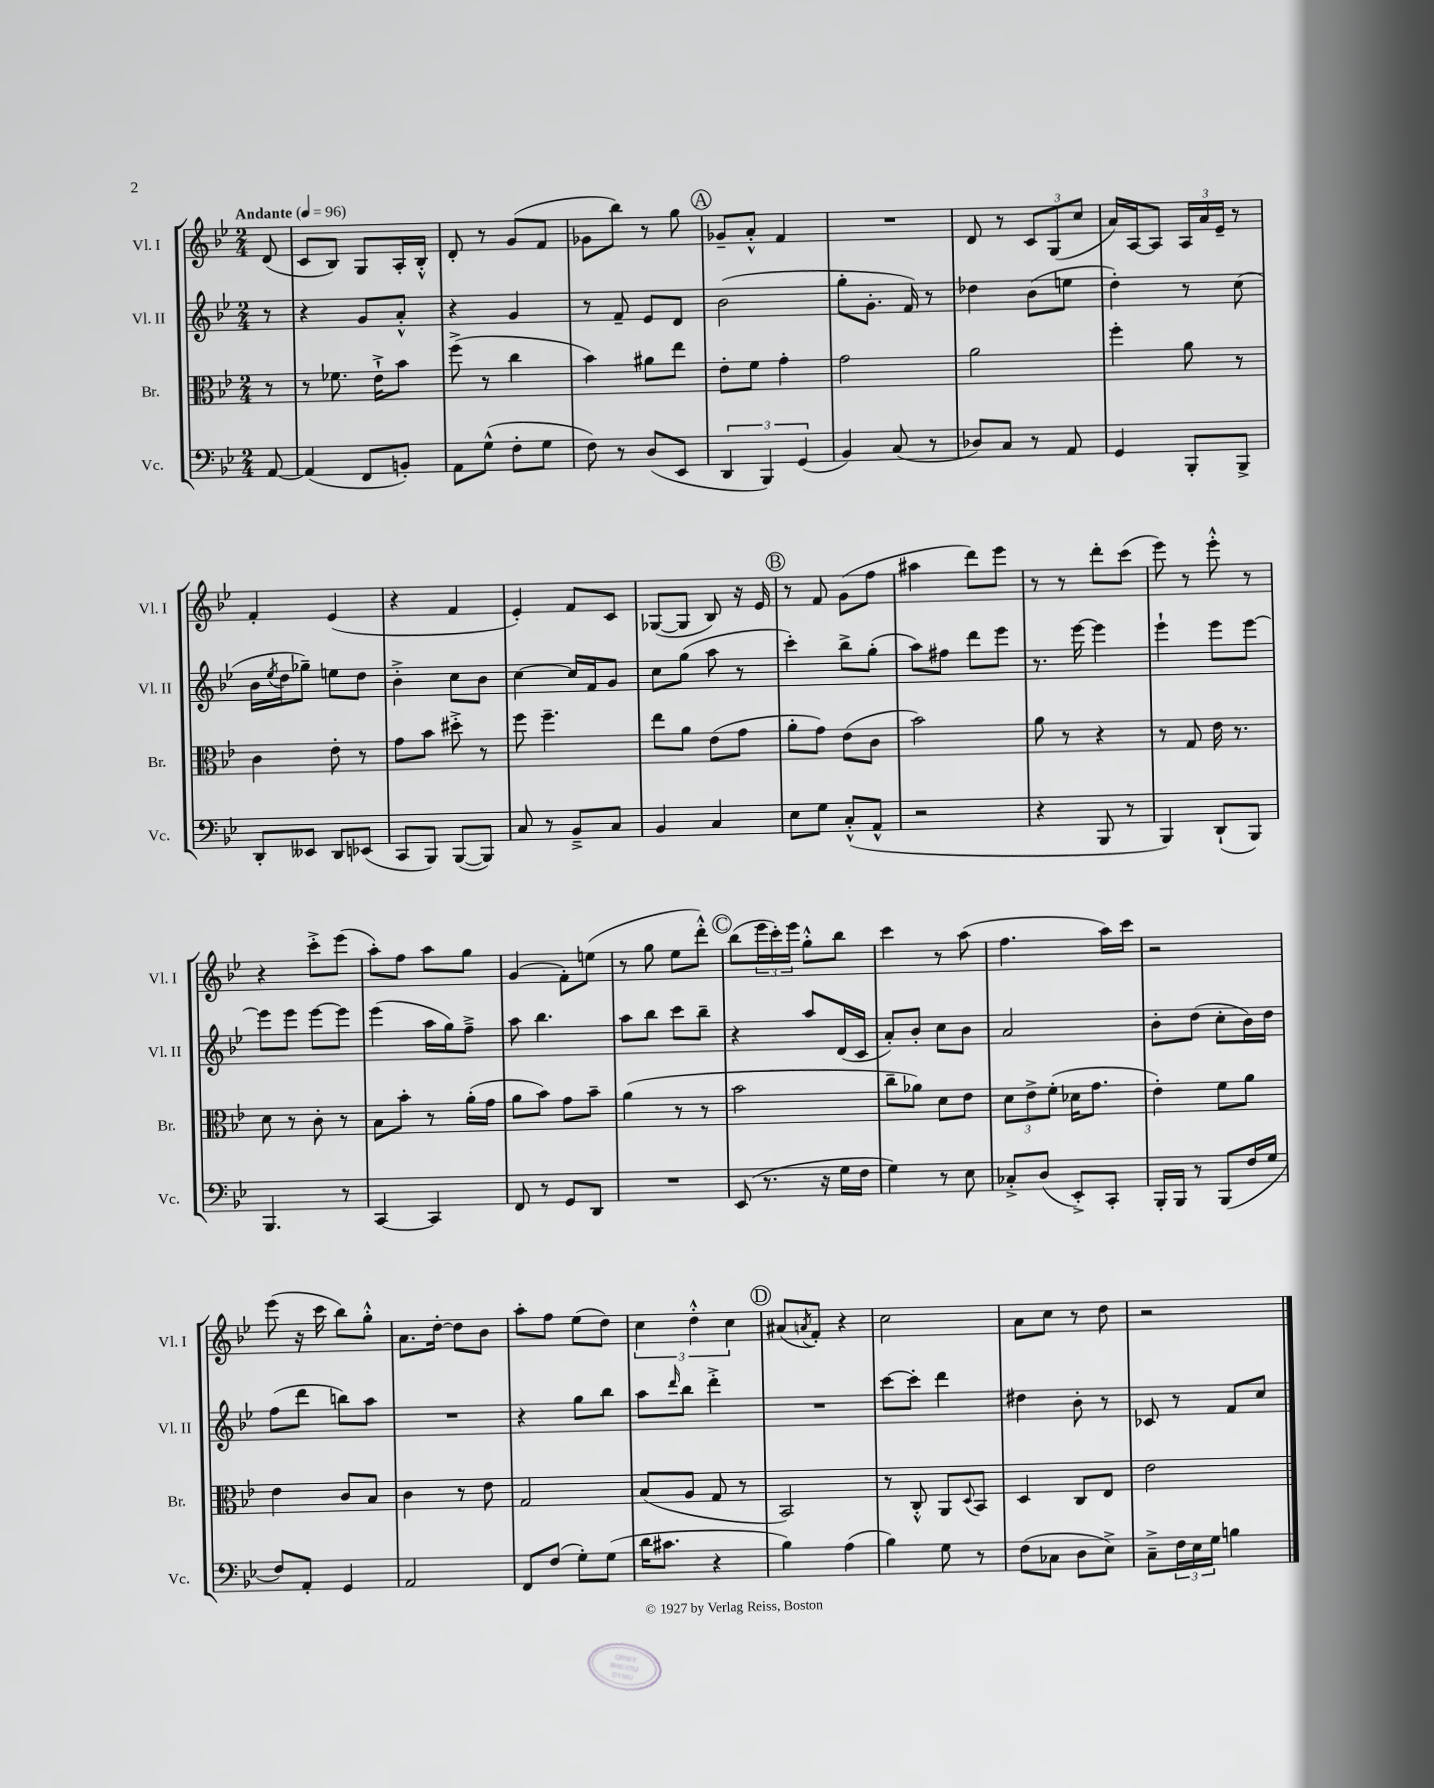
<<
\new StaffGroup <<
\new Staff = "s0" \with { instrumentName = "Vl. I" shortInstrumentName = "Vl. I" } {
    \clef treble \key bes \major \numericTimeSignature \time 2/4 \partial 8 \tempo "Andante" 4 = 96
    d'8( |
    c'8 bes8) g8 a16-. bes16-.-^ |
    d'8-. r8 g'8( f'8 |
    ges'8 bes''8) r8 g''8 |
    \mark \markup { \circle "A" } ges'8-- a'8-.-^ f'4 |
    R2 |
    d'8 r8 \tuplet 3/2 { c'8 g8( c''8 } |
    a'16) a16~ a8 \tuplet 3/2 { a16 a'16 ees'16-- } r8 |
    f'4-. ees'4( |
    r4 f'4 |
    ees'4-.) f'8 c'8 |
    ges8~( ges8 bes8) r16 ees'16 |
    \mark \markup { \circle "B" } r8 f'8 g'8( f''8 |
    ais''4 d'''8) ees'''8 |
    r8 r8 d'''8-. c'''8( |
    ees'''8) r8 ees'''8-.-^ r8 |
    r4 c'''8-.-> ees'''8( |
    a''8-.) f''8 a''8 g''8 |
    g'4( f'8-.) e''8( |
    r8 g''8 ees''8 d'''8-.-^) |
    \mark \markup { \circle "C" } bes''8( \tuplet 3/2 { ees'''16 c'''16-.) ees'''16 } g''8-.-^ bes''8 |
    c'''4 r8 a''8( |
    f''4. a''16) c'''16 |
    r2 |
    ees'''8( r16 c'''16 bes''8) g''8-.-^ |
    a'8. d''16~-. d''8 bes'8 |
    a''8-. f''8 ees''8( d''8) |
    \tuplet 3/2 { c''4 d''4-.-^ c''4 } |
    \mark \markup { \circle "D" } ais'8( \acciaccatura { a'8 } f'8-.) r4 |
    c''2 |
    a'8 c''8 r8 d''8 |
    r2 \bar "|." |
}
\new Staff = "s1" \with { instrumentName = "Vl. II" shortInstrumentName = "Vl. II" } {
    \clef treble \key bes \major \numericTimeSignature \time 2/4 \partial 8
    r8 |
    r4 g'8 a'8-.-^ |
    r4 g'4 |
    r8 f'8-- ees'8 d'8 |
    \mark \markup { \circle "A" } bes'2( |
    g''8-. g'8.-. f'16) r8 |
    des''4 bes'8( e''8 |
    d''4-.) r8 c''8( |
    bes'16 \acciaccatura { ees''8 } d''16 ges''8--) e''8 d''8 |
    bes'4-.-> c''8 bes'8 |
    c''4~ c''16 f'16 g'8 |
    c''8 g''8( a''8 r8 |
    \mark \markup { \circle "B" } c'''4-.) bes''8-> g''8-.( |
    a''8) fis''8 d'''8 ees'''8 |
    r8. ees'''16~ ees'''4 |
    ees'''4-! ees'''8 ees'''8~ |
    ees'''8 ees'''8 ees'''8~ ees'''8 |
    ees'''4( a''16 g''16) f''8---> |
    a''8 bes''4. |
    a''8 bes''8 c'''8 bes''8-- |
    \mark \markup { \circle "C" } r4 a''8 d'16( c'16 |
    a'8-.) bes'8-. c''8 bes'8 |
    a'2 |
    bes'8-. d''8( c''8-. bes'16) d''16 |
    f''8( d'''8 b''8) a''8 |
    R2 |
    r4 g''8 bes''8 |
    a''8 \grace { d'''16 } bes''8 d'''4-.-> |
    \mark \markup { \circle "D" } R2 |
    c'''8~ c'''8-. d'''4 |
    dis''4 bes'8-. r8 |
    ces'8 r8 f'8 c''8 \bar "|." |
}
\new Staff = "s2" \with { instrumentName = "Br." shortInstrumentName = "Br." } {
    \clef alto \key bes \major \numericTimeSignature \time 2/4 \partial 8
    r8 |
    r8 fes'8. ees'16-!-> bes'8 |
    f''8->( r8 c''4 |
    bes'4) ais'8 ees''8 |
    \mark \markup { \circle "A" } ees'8-. f'8 g'4-. |
    g'2 |
    a'2 |
    f''4-. a'8 r8 |
    c'4 ees'8-. r8 |
    g'8 bes'8 dis''8-.-> r8 |
    f''8 f''4.-- |
    ees''8 a'8 ees'8( g'8 |
    \mark \markup { \circle "B" } a'8-. g'8) ees'8( c'8 |
    bes'2) |
    a'8 r8 r4 |
    r8 g8 ees'16 r8. |
    d'8 r8 c'8-. r8 |
    bes8 bes'8-. r8 a'16-.( g'16 |
    a'8 bes'8) g'8 bes'8-- |
    a'4( r8 r8 |
    \mark \markup { \circle "C" } bes'2 |
    c''8-- aes'8) d'8 ees'8 |
    \tuplet 3/2 { d'8 ees'8-> f'8-.( } des'16 g'8. |
    ees'4-.) f'8 a'8 |
    ees'4 c'8 bes8 |
    c'4 r8 ees'8 |
    g2 |
    bes8( a8 g8 r8 |
    \mark \markup { \circle "D" } bes,2) |
    r8 c8-.-^ a,8 \appoggiatura { d8 } bes,8 |
    d4 c8 ees8 |
    ees'2 \bar "|." |
}
\new Staff = "s3" \with { instrumentName = "Vc." shortInstrumentName = "Vc." } {
    \clef bass \key bes \major \numericTimeSignature \time 2/4 \partial 8
    a,8~ |
    a,4( f,8 b,8-.) |
    a,8 g8-^( f8-. g8 |
    f8) r8 d8( ees,8 |
    \mark \markup { \circle "A" } \tuplet 3/2 { d,4 bes,,4) g,4( } |
    bes,4) c8( r8 |
    des8) c8 r8 a,8 |
    g,4 bes,,8-. bes,,8-> |
    d,8-. eeses,8 d,8 ees,8( |
    c,8 bes,,8) bes,,8~( bes,,8) |
    c8 r8 bes,8---> c8 |
    bes,4 c4 |
    \mark \markup { \circle "B" } ees8 g8 c8-.-^( a,8-^ |
    r2 |
    r4 bes,,8 r8 |
    bes,,4) d,8-!( bes,,8) |
    bes,,4. r8 |
    c,4~ c,4 |
    f,8 r8 g,8 d,8 |
    R2 |
    \mark \markup { \circle "C" } ees,8( r8. r16 g16 f16 |
    g4) r8 ees8 |
    ces8-.-> d8( ees,8-.->) c,8-. |
    bes,,16-. bes,,16 r8 bes,,8( f16 g16 |
    f8) a,8-. g,4 |
    a,2 |
    f,8 f8( g8-.) g8( |
    d'16 cis'8. r4 |
    \mark \markup { \circle "D" } bes4) a4( |
    bes4) g8 r8 |
    f8( ces8 d8 ees8->) |
    c8---> \tuplet 3/2 { f16 ees16 g16 } b4 \bar "|." |
}
>>
>>
\layout { \context { \Score \remove "Bar_number_engraver" } }
